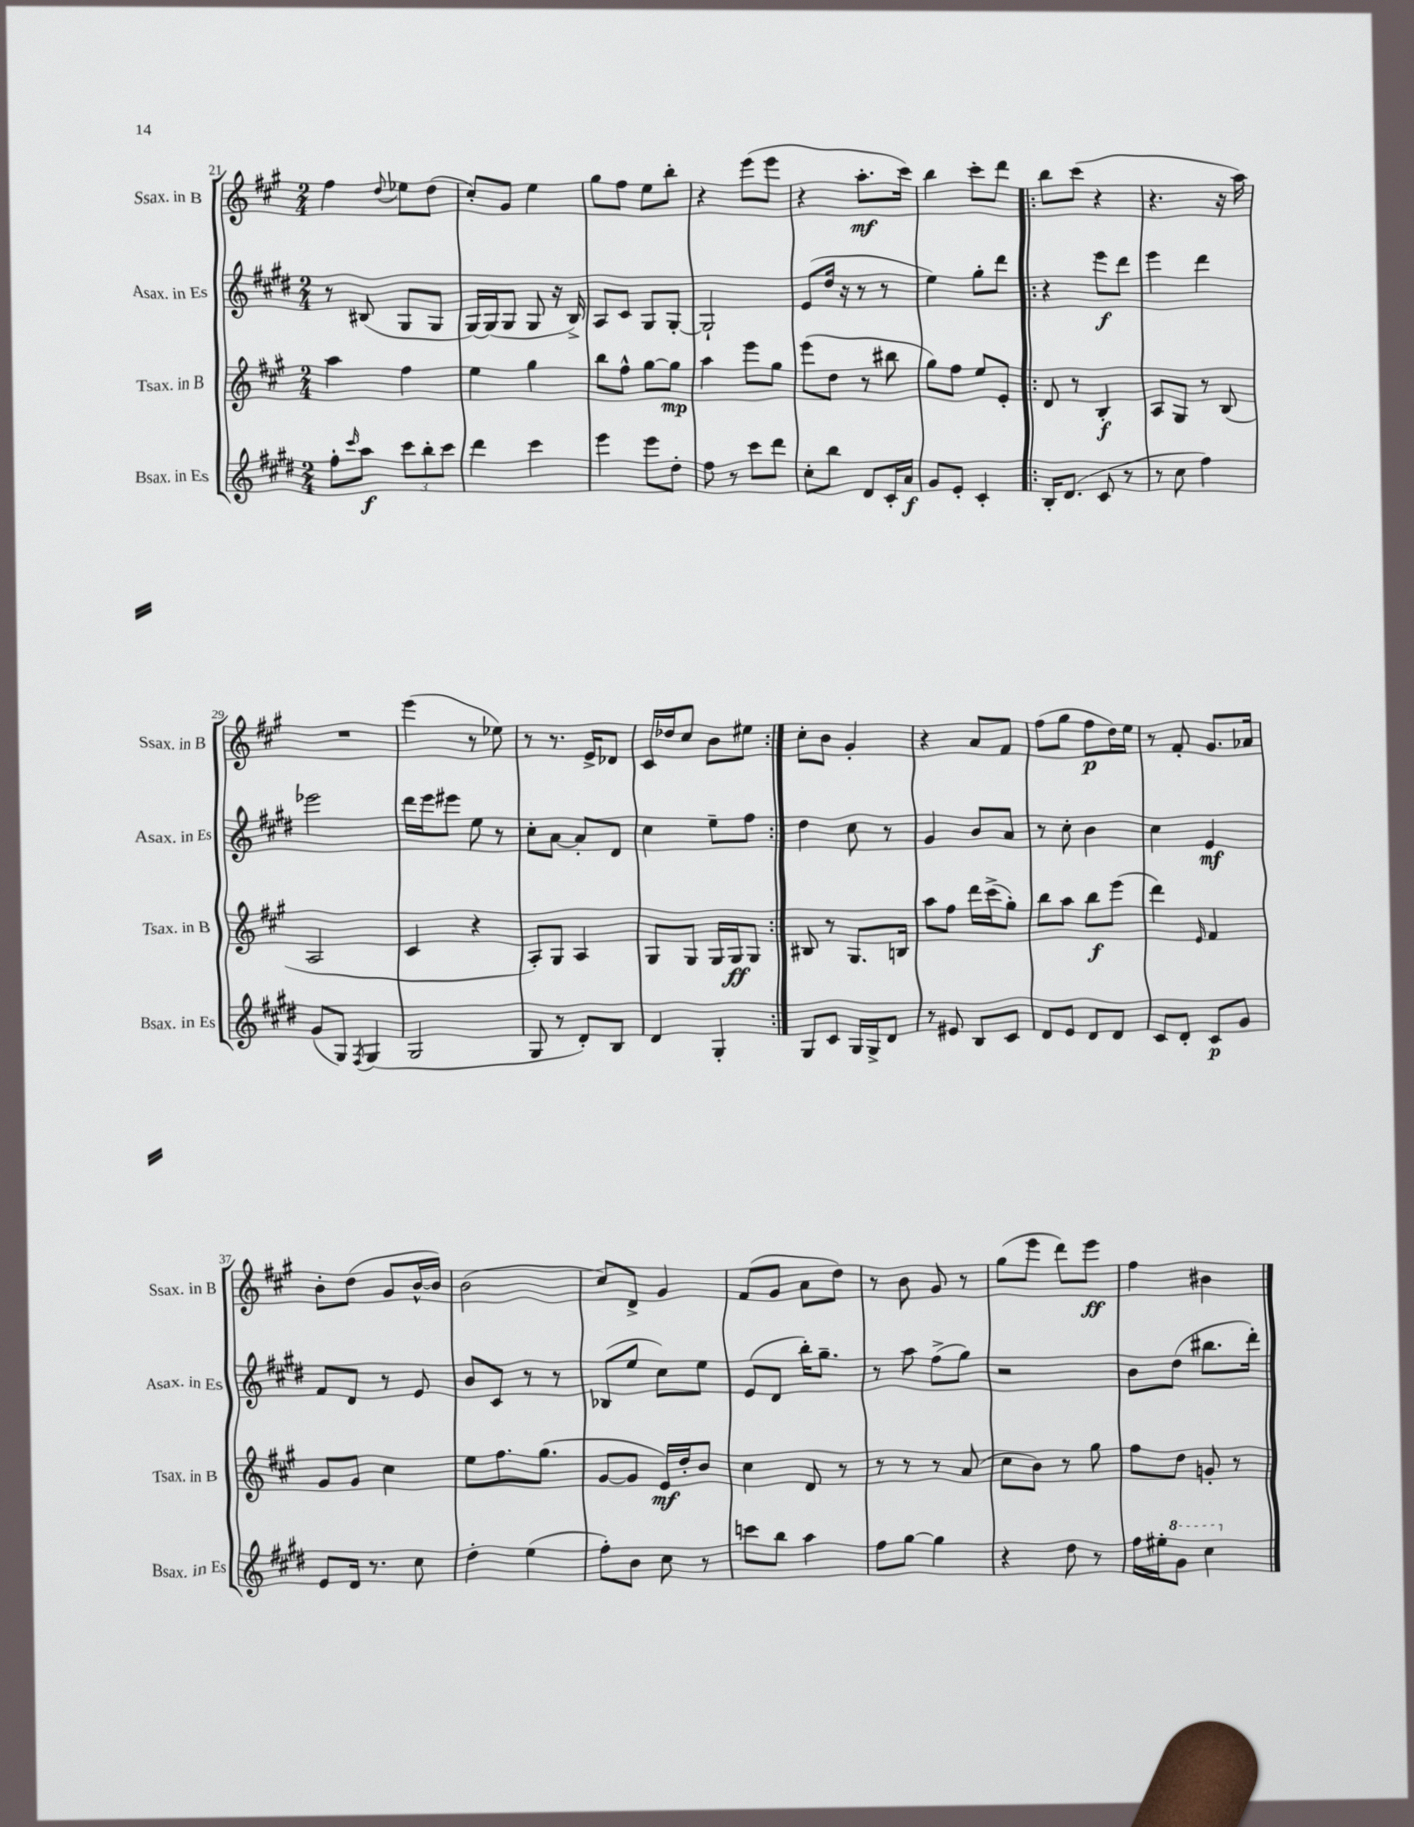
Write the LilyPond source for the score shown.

<<
\new StaffGroup <<
\new Staff = "s0" \with { instrumentName = "Ssax. in B" shortInstrumentName = "Ssax. in B" } {
    \clef treble \key a \major \numericTimeSignature \time 2/4
    fis''4 \appoggiatura { d''8 } ees''8 d''8( |
    cis''8-.) gis'8 e''4 |
    gis''8 fis''8 e''8 b''8-. |
    r4 e'''8( e'''8 |
    r4 a''8.-.\mf cis'''16) |
    b''4 cis'''8-. d'''8 |
    \repeat volta 2 { b''8 cis'''8( r4 |
    r4. r16 a''16) |
    R2 |
    e'''4( r8 ees''8) |
    r8 r8. e'16-> des'8 |
    cis'16 des''16 cis''8 b'8 eis''8 | }
    cis''8-. b'8 gis'4-. |
    r4 a'8 fis'8 |
    fis''8( gis''8 fis''8\p d''16) e''16 |
    r8 fis'8-. gis'8. aes'16 |
    b'8-. d''8( gis'8 b'16~-^ b'16) |
    b'2( |
    cis''8) d'8-> gis'4 |
    fis'8( gis'8 a'8 d''8) |
    r8 b'8 gis'8 r8 |
    gis''8( e'''8 d'''8) e'''8\ff |
    fis''4 bis'4 \bar "|." |
}
\new Staff = "s1" \with { instrumentName = "Asax. in Es" shortInstrumentName = "Asax. in Es" } {
    \clef treble \key e \major \numericTimeSignature \time 2/4
    r8 bis8( gis8 gis8 |
    gis16~) gis16( gis8 gis8 r16 b16->) |
    a8 cis'8 gis8 gis8~-. |
    gis2-! |
    e'8( dis''16 r16 r8 r8 |
    e''4) gis''8-. dis'''8 |
    \repeat volta 2 { r4 e'''8\f dis'''8 |
    e'''4 dis'''4 |
    ees'''2 |
    dis'''16 e'''16 eis'''8 e''8 r8 |
    cis''8-. a'8~ a'8-. dis'8 |
    cis''4 e''8-- fis''8 | }
    dis''4 cis''8 r8 |
    gis'4 b'8 a'8 |
    r8 cis''8-. b'4 |
    cis''4 e'4\mf |
    fis'8 dis'8 r8 e'8 |
    b'8 cis'8 r8 r8 |
    bes8( e''8 cis''8) e''8 |
    e'8( dis'8 b''16-.) gis''8.-- |
    r8 a''8 fis''8->( gis''8) |
    r2 |
    b'8 dis''8( bis''8. dis'''16-.) \bar "|." |
}
\new Staff = "s2" \with { instrumentName = "Tsax. in B" shortInstrumentName = "Tsax. in B" } {
    \clef treble \key a \major \numericTimeSignature \time 2/4
    a''4 fis''4 |
    e''4 gis''4 |
    b''8 fis''8-^ gis''8~ gis''8\mp |
    a''4 e'''8 gis''8 |
    e'''8( d''8 r8 bis''8 |
    gis''8) fis''8 e''8 e'8-. |
    \repeat volta 2 { d'8 r8 b4-.\f |
    a8 gis8 r8 b8( |
    a2 |
    cis'4 r4 |
    a8-.) gis8 a4 |
    gis8 gis8 gis16 gis16\ff gis8 | }
    bis8 r8 gis8. b16 |
    a''8 fis''8 d'''16 cis'''16->( gis''8-.) |
    b''8 a''8 b''8\f e'''8( |
    d'''4) \grace { e'16 } fis'4 |
    gis'8 gis'8 cis''4 |
    e''8 fis''8. gis''8.( |
    gis'8~ gis'8 e'16\mf) d''16-. b'8 |
    cis''4 d'8 r8 |
    r8 r8 r8 a'8( |
    cis''8 b'8) r8 gis''8 |
    fis''8 d''8 g'8-. r8 \bar "|." |
}
\new Staff = "s3" \with { instrumentName = "Bsax. in Es" shortInstrumentName = "Bsax. in Es" } {
    \clef treble \key e \major \numericTimeSignature \time 2/4
    fis''8-. \grace { cis'''16 } a''8\f \tuplet 3/2 { cis'''8 b''8-. cis'''8 } |
    dis'''4 cis'''4 |
    e'''4 e'''8 dis''8-. |
    fis''8 r8 cis'''8 dis'''8 |
    cis''8-. b''8 dis'8 cis'16-. a'16\f |
    gis'8 e'8-. cis'4-. |
    \repeat volta 2 { b16-. dis'8.( cis'8 r8 |
    r8 cis''8 fis''4) |
    gis'8( gis8) \acciaccatura { fis8 } gis4( |
    gis2 |
    gis8 r8 dis'8-.) b8 |
    dis'4 gis4-. | }
    gis8 cis'8 gis16 gis16-> dis'8 |
    r8 eis'8 b8 cis'8 |
    dis'8 e'8 dis'8 dis'8 |
    cis'8 dis'8-. cis'8\p gis'8 |
    e'8 dis'16 r8. cis''8 |
    dis''4-. e''4( |
    fis''8-.) b'8 cis''8 r8 |
    c'''8 b''8 a''4 |
    fis''8 gis''8~ gis''4 |
    r4 dis''8 r8 |
    fis''16 eis''16-. \ottava #1 gis''8 cis'''4 \ottava #0 \bar "|." |
}
>>
>>
\layout { \context { \Score currentBarNumber = #21 } }
